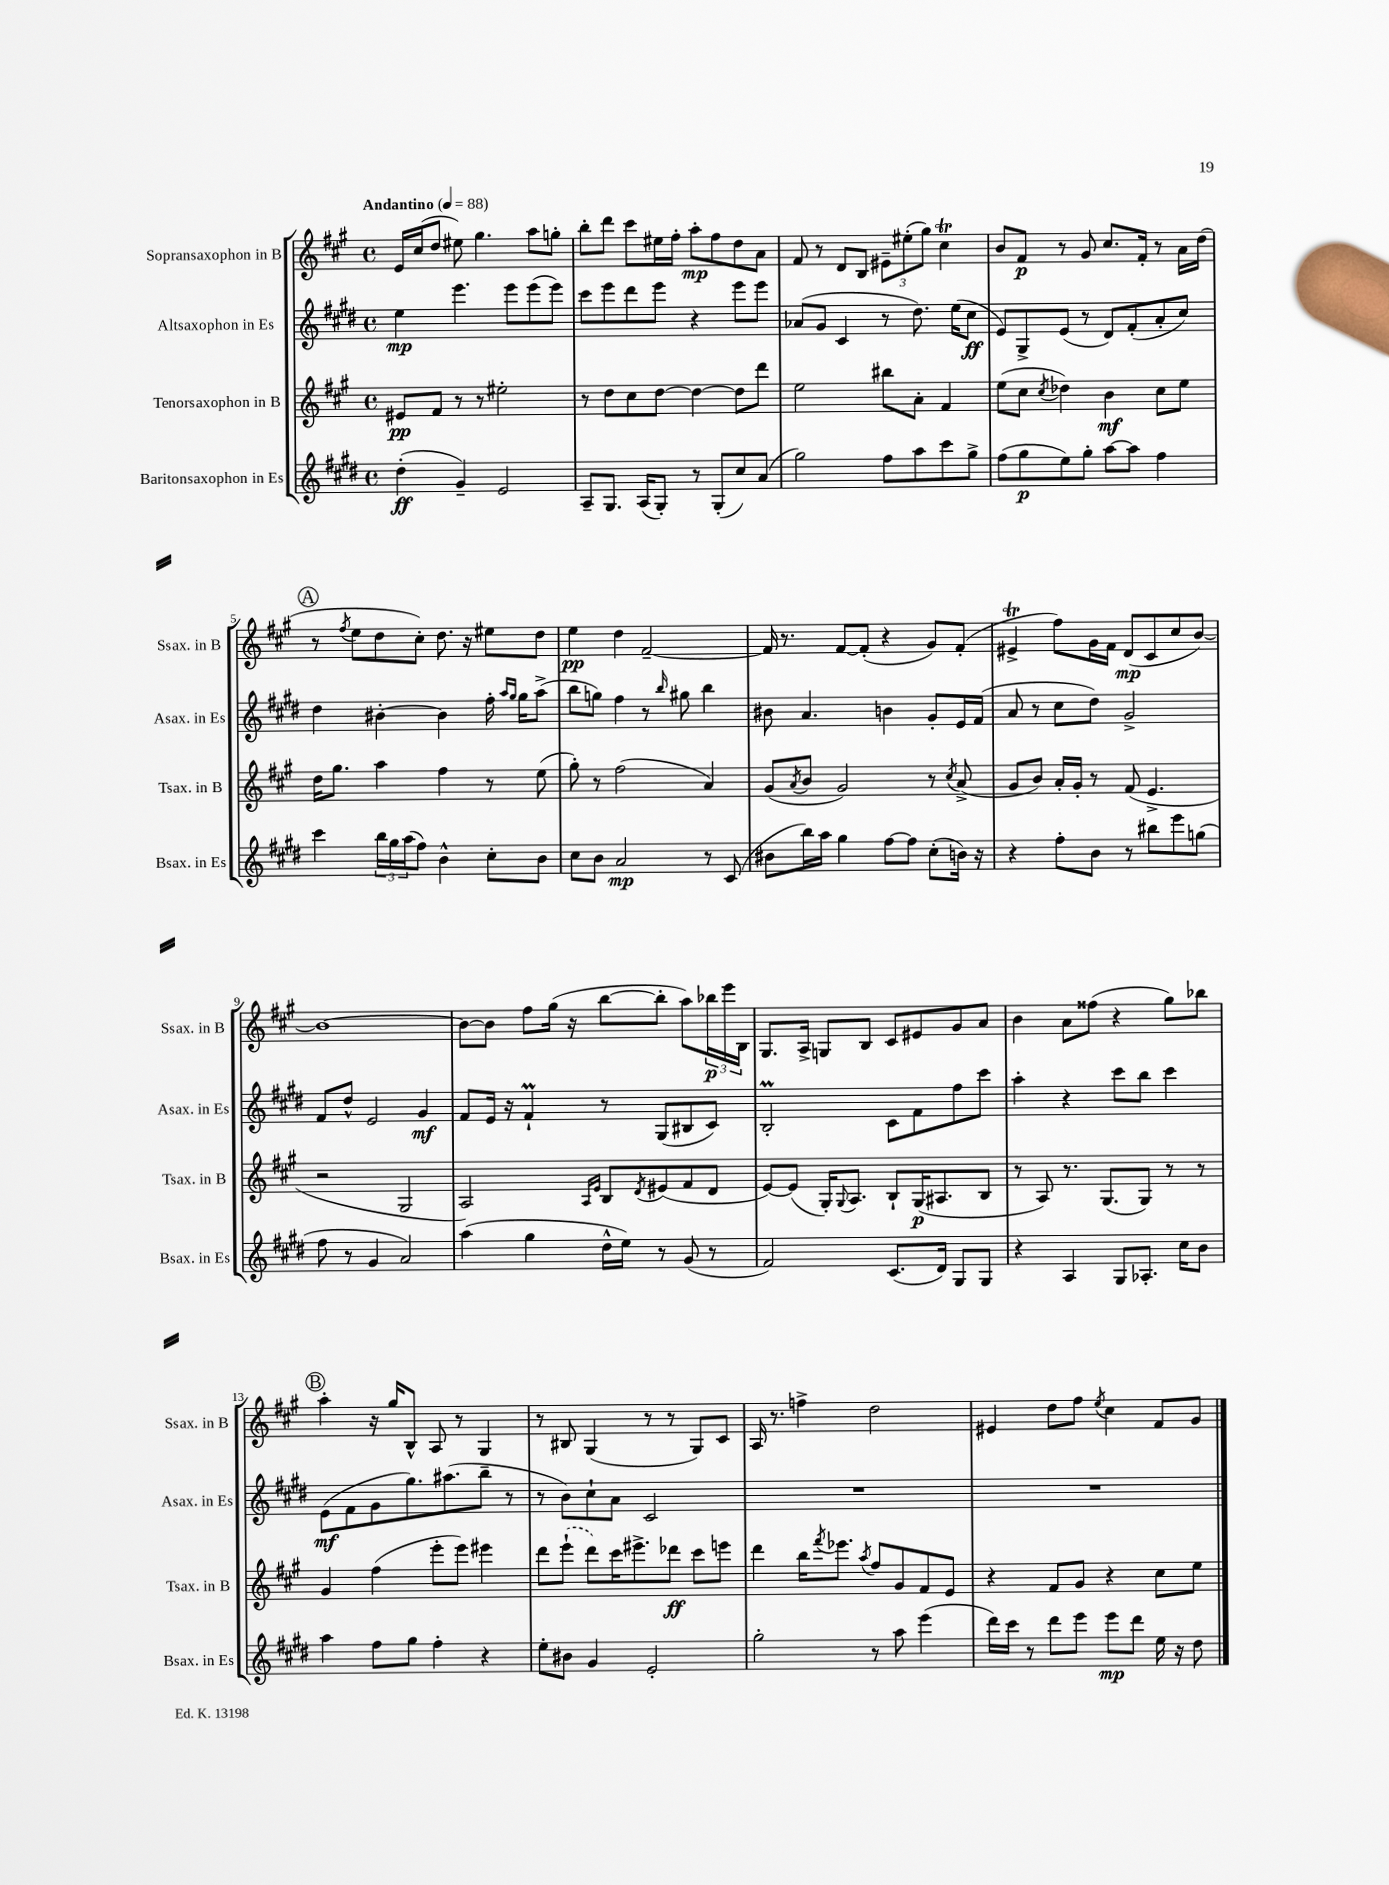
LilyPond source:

<<
\new StaffGroup <<
\new Staff = "s0" \with { instrumentName = "Sopransaxophon in B" shortInstrumentName = "Ssax. in B" } {
    \clef treble \key a \major \defaultTimeSignature \time 4/4 \tempo "Andantino" 4 = 88
    e'16 cis''16( d''8 eis''8) gis''4. a''8 g''8-. |
    b''8-. d'''8 cis'''8 eis''16 fis''16-. a''8-.\mp fis''8 d''8 a'8 |
    fis'8 r8 d'8 b8 \tuplet 3/2 { eis'8-- eis''8-.( gis''8) } cis''4\trill |
    b'8 fis'8\p r8 gis'8 cis''8. fis'16-. r8 a'16 d''16( |
    \mark \markup { \circle "A" } r8 \acciaccatura { fis''8 } e''8 d''8 cis''8-.) d''8. r16 eis''8 d''8 |
    e''4\pp d''4 fis'2~-- |
    fis'16 r8. fis'8~ fis'8-.( r4 gis'8) fis'8-.( |
    eis'4->\trill fis''8) gis'16 fis'16 d'8\mp( cis'8 cis''8 b'8~) |
    b'1~ |
    b'8~ b'8 fis''8 gis''16( r16 b''8~ b''8-. a''8) \tuplet 3/2 { bes''16\p e'''16 b16 } |
    gis8. a16-> g8 b8 cis'8 eis'8 gis'8 a'8 |
    b'4 a'8 fisis''8( r4 gis''8) bes''8 |
    \mark \markup { \circle "B" } a''4-. r16 gis''16 b8-^ a8 r8 gis4 |
    r8 bis8 gis4( r8 r8 gis8) cis'8 |
    a16 r8. f''4-> d''2 |
    eis'4 d''8 fis''8 \acciaccatura { e''8 } cis''4 fis'8 gis'8 \bar "|." |
}
\new Staff = "s1" \with { instrumentName = "Altsaxophon in Es" shortInstrumentName = "Asax. in Es" } {
    \clef treble \key e \major \defaultTimeSignature \time 4/4
    e''4\mp e'''4. e'''8 e'''8( e'''8) |
    cis'''8 e'''8 dis'''8 e'''8 r4 e'''8 e'''8 |
    aes'8( gis'8 cis'4 r8 dis''8.) e''16( cis''8\ff |
    e'8) gis8-> e'8( r8 dis'8) fis'8-.( a'8-. cis''8) |
    \mark \markup { \circle "A" } dis''4 bis'4~-. bis'4 fis''16-. \grace { a''16 gis''16 } gis''16 a''8->( |
    b''8 g''8) fis''4 r8 \grace { b''16 } gis''8 b''4 |
    bis'8 a'4. b'4 gis'8-. e'16 fis'16( |
    a'8 r8 cis''8 dis''8) gis'2-> |
    fis'8 dis''8-^ e'2 gis'4\mf |
    fis'8 e'16 r16 fis'4-!\prall r8 gis8( bis8 cis'8) |
    b2-.\prall cis'8 fis'8 fis''8 cis'''8 |
    a''4-. r4 cis'''8 b''8 cis'''4 |
    \mark \markup { \circle "B" } e'8\mf( fis'8 gis'8 gis''8.) ais''8.( b''8-- r8 |
    r8 b'8) cis''8-! a'8 cis'2 |
    R1 |
    R1 \bar "|." |
}
\new Staff = "s2" \with { instrumentName = "Tenorsaxophon in B" shortInstrumentName = "Tsax. in B" } {
    \clef treble \key a \major \defaultTimeSignature \time 4/4
    eis'8\pp fis'8 r8 r8 eis''2-. |
    r8 d''8 cis''8 d''8~ d''4~ d''8 d'''8 |
    e''2 bis''8 a'8-. fis'4 |
    e''8( cis''8 \acciaccatura { cis''8 } des''4) b'4\mf cis''8 e''8 |
    \mark \markup { \circle "A" } d''16 gis''8. a''4 fis''4 r8 e''8( |
    gis''8-.) r8 fis''2( a'4) |
    gis'8( \acciaccatura { a'8 } b'8 gis'2) r8 \acciaccatura { cis''8 } a'8->( |
    gis'8 b'8) a'16-. gis'16-. r8 fis'8( e'4.-> |
    r2 gis2 |
    a2) \grace { a16 e'16 } b8 \acciaccatura { d'8 } eis'8( fis'8 d'8 |
    e'8~) e'8( gis16-.) \appoggiatura { gis8 } a8. b8-! gis16\p( ais8. b8 |
    r8 a8) r8. gis8.( gis8) r8 r8 |
    \mark \markup { \circle "B" } gis'4 fis''4( e'''8-. e'''8) eis'''4 |
    d'''8 \once \slurDashed e'''8-!( d'''8) cis'''16 eis'''8.-> des'''8\ff cis'''8 e'''8 |
    d'''4 b''16 \acciaccatura { fis'''8 } ees'''8. \acciaccatura { a''8 } fis''8 gis'8 fis'8 e'8 |
    r4 fis'8 gis'8 r4 cis''8 e''8 \bar "|." |
}
\new Staff = "s3" \with { instrumentName = "Baritonsaxophon in Es" shortInstrumentName = "Bsax. in Es" } {
    \clef treble \key e \major \defaultTimeSignature \time 4/4
    dis''4-.\ff( gis'4--) e'2 |
    a8-- gis8. a16( gis8-.) r8 gis8-.( cis''8) a'8( |
    gis''2) fis''8 a''8 cis'''8 gis''8-> |
    fis''8( gis''8\p e''8) gis''8-. a''8~ a''8 fis''4 |
    \mark \markup { \circle "A" } cis'''4 \tuplet 3/2 { b''16 gis''16 a''16( } fis''8) b'4-^ cis''8-. b'8 |
    cis''8 b'8 a'2\mp r8 cis'8( |
    bis'8 b''16) a''16 gis''4 fis''8~ fis''8 cis''8-.( b'16) r16 |
    r4 fis''8-. b'8 r8 bis''8 e'''8 g''8( |
    fis''8 r8 gis'4 a'2) |
    a''4( gis''4 dis''16-^ e''16) r8 gis'8( r8 |
    fis'2) cis'8.( dis'16) gis8 gis8 |
    r4 a4 gis8 aes8.-. cis''16 b'8 |
    \mark \markup { \circle "B" } a''4 fis''8 gis''8 fis''4-. r4 |
    e''8-. bis'8 gis'4 e'2-. |
    gis''2-. r8 a''8 e'''4( |
    dis'''16) cis'''16 r8 dis'''8 e'''8 e'''8\mp dis'''8 e''16 r16 dis''8 \bar "|." |
}
>>
>>
